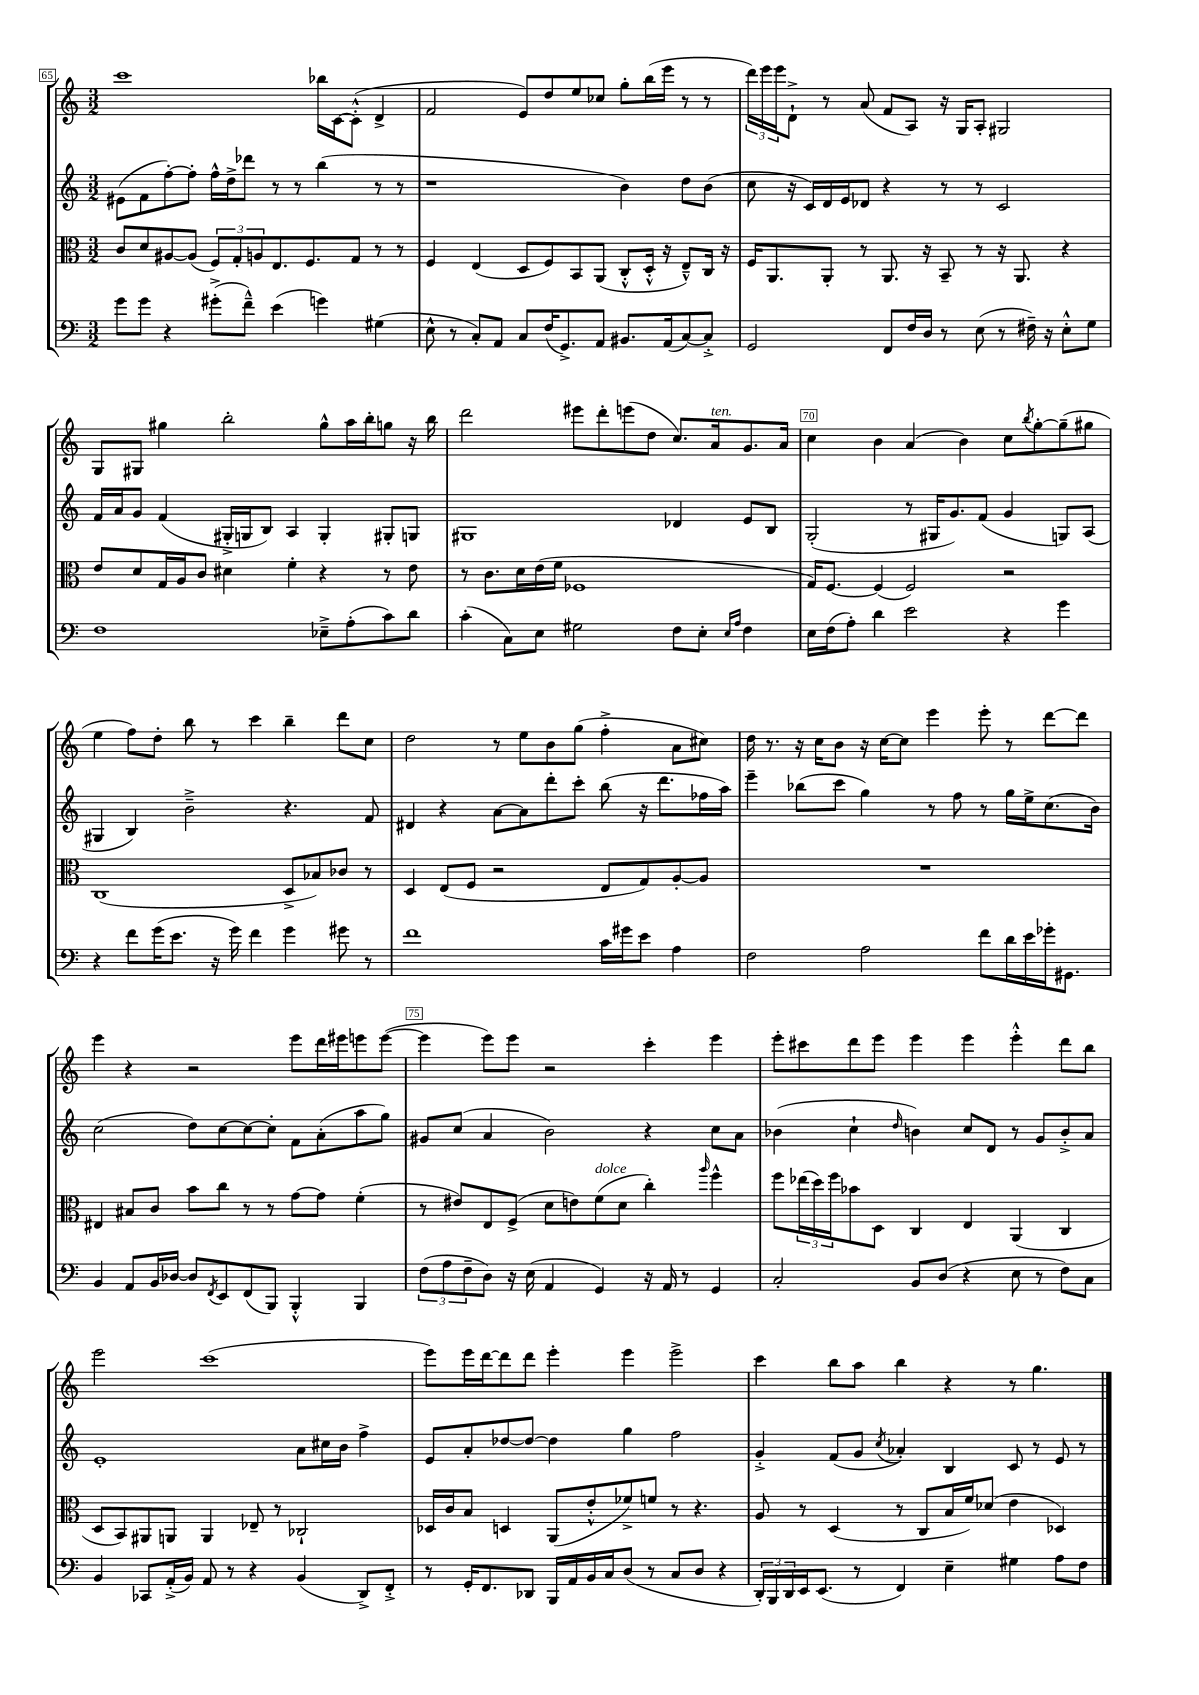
<<
\new StaffGroup <<
\new Staff = "s0" {
    \clef treble \key c \major \numericTimeSignature \time 3/2
    c'''1 bes''16 c'16~ c'8-.-^( d'4-> |
    f'2 e'8) d''8 e''8 ces''8 g''8-. b''16( e'''16 r8 r8 |
    \tuplet 3/2 { d'''16) e'''16 e'''16 } d'8-!-> r8 a'8( f'8 a8) r16 g16 a8-. gis2 |
    g8 gis8 gis''4 b''2-. gis''8-^ a''16 b''16-. g''8 r16 b''16 |
    d'''2 eis'''8 d'''8-. e'''8( d''8 c''8.) a'16^\markup { \italic "ten." } g'8. a'16 |
    c''4 b'4 a'4( b'4) c''8 \acciaccatura { b''8 } g''8~-. g''8--( gis''8 |
    e''4 f''8) d''8-. b''8 r8 c'''4 b''4-- d'''8 c''8 |
    d''2 r8 e''8 b'8 g''8( f''4-.-> a'8 cis''8) |
    d''16 r8. r16 c''16 b'8 r16 c''16~ c''8 e'''4 e'''8-. r8 d'''8~ d'''8 |
    e'''4 r4 r2 e'''8 d'''16 eis'''16 e'''8 e'''8~( |
    e'''4 e'''8) e'''8 r2 c'''4-. e'''4 |
    e'''8-. cis'''8 d'''8 e'''8 e'''4 e'''4 e'''4-.-^ d'''8 b''8 |
    e'''2 c'''1( |
    e'''8) e'''16 d'''16~ d'''8 d'''8 e'''4-. e'''4 e'''2-> |
    c'''4 b''8 a''8 b''4 r4 r8 g''4. \bar "|." |
}
\new Staff = "s1" {
    \clef treble \key c \major \numericTimeSignature \time 3/2
    eis'8( f'8 f''8~-.) f''8-. f''16-^ d''16-> des'''8 r8 r8 b''4( r8 r8 |
    r1 b'4) d''8 b'8( |
    c''8 r16 c'16) d'16 e'16 des'8 r4 r8 r8 c'2 |
    f'16 a'16 g'8 f'4( gis16-.-> g16 b8) a4 g4-. gis8-. g8 |
    gis1 des'4 e'8 b8 |
    g2-.( r8 gis16 g'8.) f'8( g'4 g8) a8( |
    gis4 b4) b'2---> r4. f'8 |
    dis'4 r4 a'8~ a'8 d'''8-. c'''8-. b''8( r16 d'''8. fes''16 a''16) |
    e'''4-- bes''8( c'''8 g''4) r8 f''8 r8 g''16 e''16-> c''8.( b'16) |
    c''2( d''8) c''8~ c''8~ c''8-. f'8 a'8-.( a''8 g''8) |
    gis'8 c''8( a'4 b'2) r4 c''8 a'8 |
    bes'4( c''4-! \grace { d''16 } b'4) c''8 d'8 r8 g'8 b'8-.-> a'8 |
    e'1-. a'8 cis''16 b'16 f''4-> |
    e'8 a'8-. des''8~ des''8~ des''4 g''4 f''2 |
    g'4-.-> f'8( g'8 \acciaccatura { c''8 } aes'4-.) b4 c'8 r8 e'8 r8 \bar "|." |
}
\new Staff = "s2" {
    \clef alto \key c \major \numericTimeSignature \time 3/2
    c'8 d'8 ais8~ ais8( \tuplet 3/2 { f8) g8-. a8 } e8. f8. g8 r8 r8 |
    f4 e4( d8 f8) b,8 a,8( c8-.-^ d16-.-^ r16 e8---^) c16 r16 |
    f16 a,8. a,8-. r8 a,8. r16 b,8-- r8 r16 a,8. r4 |
    e'8 d'8 g16 a16 c'8 dis'4 f'4-. r4 r8 e'8 |
    r8 c'8. d'16 e'16( f'16 fes1 |
    g16) f8.~ f4( f2) r2 |
    c1( d8-> bes8) ces'8 r8 |
    d4 e8( f8 r2 e8 g8) a8~-. a8 |
    R1. |
    eis4 bis8 c'8 b'8 c''8 r8 r8 g'8~ g'8 f'4-.( |
    r8 eis'8) e8 f8->( d'8 e'8) f'8^\markup { \italic "dolce" }( d'8 c''4-.) \grace { a''16 } f''4-^ |
    f''8 \tuplet 3/2 { ees''16( d''16) f''16 } bes'8 d8 c4 e4 a,4( c4 |
    d8 b,8) ais,8 a,8 a,4 ees8-- r8 ces2-! |
    des16 c'16 b8 d4 a,8( e'8-.-^ fes'8->) f'8 r8 r4. |
    a8 r8 d4( r8 c8 b16 f'16) des'8( e'4 des4) \bar "|." |
}
\new Staff = "s3" {
    \clef bass \key c \major \numericTimeSignature \time 3/2
    g'8 g'8 r4 gis'8-.->( f'8---^) e'4( g'4) gis4( |
    e8-^ r8 c8-.) a,8 c8 f16( g,8.->) a,8 bis,8. a,16( c8~) c8-.-> |
    g,2 f,8 f16 d16 r8 e8( r8 fis16--) r16 e8-.-^ g8 |
    f1 ees8---> a8-.( c'8) d'8 |
    c'4-.( c8) e8 gis2 f8 e8-. \grace { e16 a16 } f4 |
    e16 f16( a8-.) d'4 e'2 r4 g'4 |
    r4 f'8 g'16( e'8. r16 g'16) f'4 g'4 gis'8 r8 |
    f'1 c'16 gis'16 e'8 a4 |
    f2 a2 f'8 d'16 e'16 ges'16-. gis,8. |
    b,4 a,8 b,16 des16~ des8 \acciaccatura { f,8 } e,8 f,8( b,,8) b,,4-.-^ b,,4 |
    \tuplet 3/2 { f8( a8 f8-- } d8) r16 e16( a,4 g,4) r16 a,16 r8 g,4 |
    c2-. b,8 d8( r4 e8 r8 f8) c8 |
    b,4 ces,8 a,16-.->( b,16) a,8 r8 r4 b,4( d,8->) f,8-.-> |
    r8 g,16-. f,8. des,8 b,,16 a,16 b,16 c16 d8( r8 c8 d8 r4 |
    \tuplet 3/2 { d,16-.) b,,16 d,16 } e,16 e,8.( r8 f,4) e4-- gis4 a8 f8 \bar "|." |
}
>>
>>
\layout { \context { \Score currentBarNumber = #65 \override BarNumber.break-visibility = ##(#f #t #t) barNumberVisibility = #(every-nth-bar-number-visible 5) \override BarNumber.stencil = #(make-stencil-boxer 0.1 0.3 ly:text-interface::print) } }
